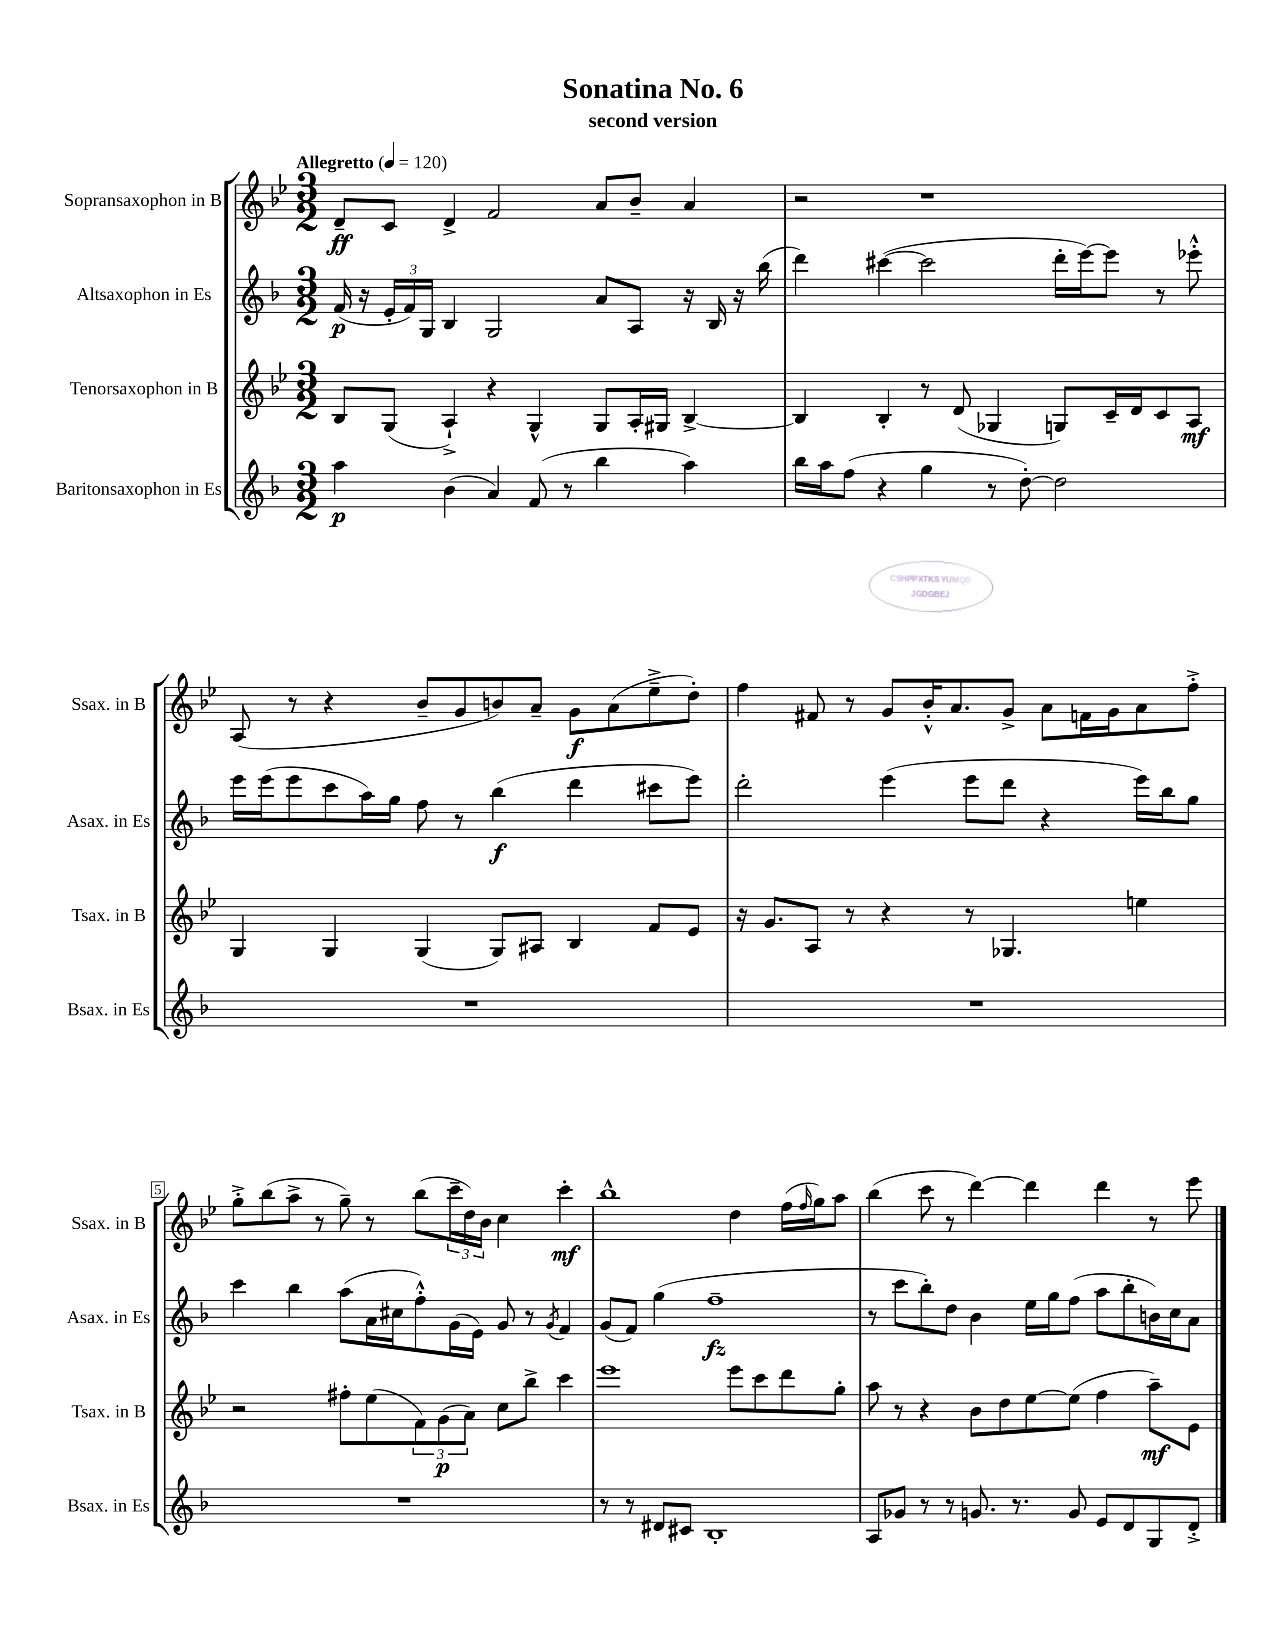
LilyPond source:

\header { title = "Sonatina No. 6" subtitle = "second version" }
<<
\new StaffGroup <<
\new Staff = "s0" \with { instrumentName = "Sopransaxophon in B" shortInstrumentName = "Ssax. in B" } {
    \clef treble \key bes \major \numericTimeSignature \time 3/2 \tempo "Allegretto" 4 = 120
    d'8--\ff c'8 d'4-> f'2 a'8 bes'8-- a'4 |
    r2 r1 |
    a8( r8 r4 bes'8-- g'8 b'8) a'8-- g'8\f a'8( ees''8---> d''8-.) |
    f''4 fis'8 r8 g'8 bes'16-.-^ a'8. g'8-> a'8 f'16 g'16 a'8 f''8-.-> |
    g''8-.-> bes''8( a''8-> r8 g''8--) r8 bes''8( \tuplet 3/2 { c'''16-- d''16) bes'16 } c''4 c'''4-.\mf |
    bes''1-^ d''4 f''16( \grace { f''16 } g''16) a''8 |
    bes''4( c'''8 r8 d'''4~) d'''4 d'''4 r8 ees'''8 \bar "|." |
}
\new Staff = "s1" \with { instrumentName = "Altsaxophon in Es" shortInstrumentName = "Asax. in Es" } {
    \clef treble \key f \major \numericTimeSignature \time 3/2
    f'16\p( r16 \tuplet 3/2 { e'16-. f'16) g16 } bes4 g2 a'8 a8 r16 bes16 r16 bes''16( |
    d'''4) cis'''4~( cis'''2 d'''16-. e'''16~) e'''8 r8 ees'''8-.-^ |
    e'''16 e'''16( e'''8 c'''8 a''16) g''16 f''8 r8 bes''4\f( d'''4 cis'''8 e'''8) |
    d'''2-. e'''4( e'''8 d'''8 r4 e'''16) bes''16 g''8 |
    c'''4 bes''4 a''8( a'16 cis''16 f''8-.-^) g'16( e'16) g'8 r8 \acciaccatura { g'8 } f'4 |
    g'8( f'8) g''4( f''1--\fz |
    r8 c'''8 bes''8-.) d''8 bes'4 e''16 g''16 f''8( a''8 bes''8-. b'16) c''16 a'8 \bar "|." |
}
\new Staff = "s2" \with { instrumentName = "Tenorsaxophon in B" shortInstrumentName = "Tsax. in B" } {
    \clef treble \key bes \major \numericTimeSignature \time 3/2
    bes8 g8( a4-!->) r4 g4-^ g8 a16-. gis16 bes4~-> |
    bes4 bes4-. r8 d'8( ges4 g8) c'16-- d'16 c'8 a8\mf |
    g4 g4 g4( g8) ais8 bes4 f'8 ees'8 |
    r16 g'8. a8 r8 r4 r8 ges4. e''4 |
    r2 fis''8-. ees''8( \tuplet 3/2 { f'8) g'8\p( a'8) } c''8 bes''8-> c'''4 |
    ees'''1 ees'''8 c'''8 d'''8 g''8-. |
    a''8 r8 r4 bes'8 d''8 ees''8~ ees''8( f''4 a''8--\mf) ees'8 \bar "|." |
}
\new Staff = "s3" \with { instrumentName = "Baritonsaxophon in Es" shortInstrumentName = "Bsax. in Es" } {
    \clef treble \key f \major \numericTimeSignature \time 3/2
    a''4\p bes'4( a'4) f'8( r8 bes''4 a''4) |
    bes''16 a''16 f''8( r4 g''4 r8 d''8~-.) d''2 |
    R1. |
    R1. |
    R1. |
    r8 r8 dis'8 cis'8 bes1-. |
    a8 ges'8 r8 r8 g'8. r8. g'8 e'8 d'8 g8 d'8-.-> \bar "|." |
}
>>
>>
\layout { \context { \Score \override BarNumber.break-visibility = ##(#f #t #t) barNumberVisibility = #(every-nth-bar-number-visible 5) \override BarNumber.stencil = #(make-stencil-boxer 0.1 0.3 ly:text-interface::print) } }
